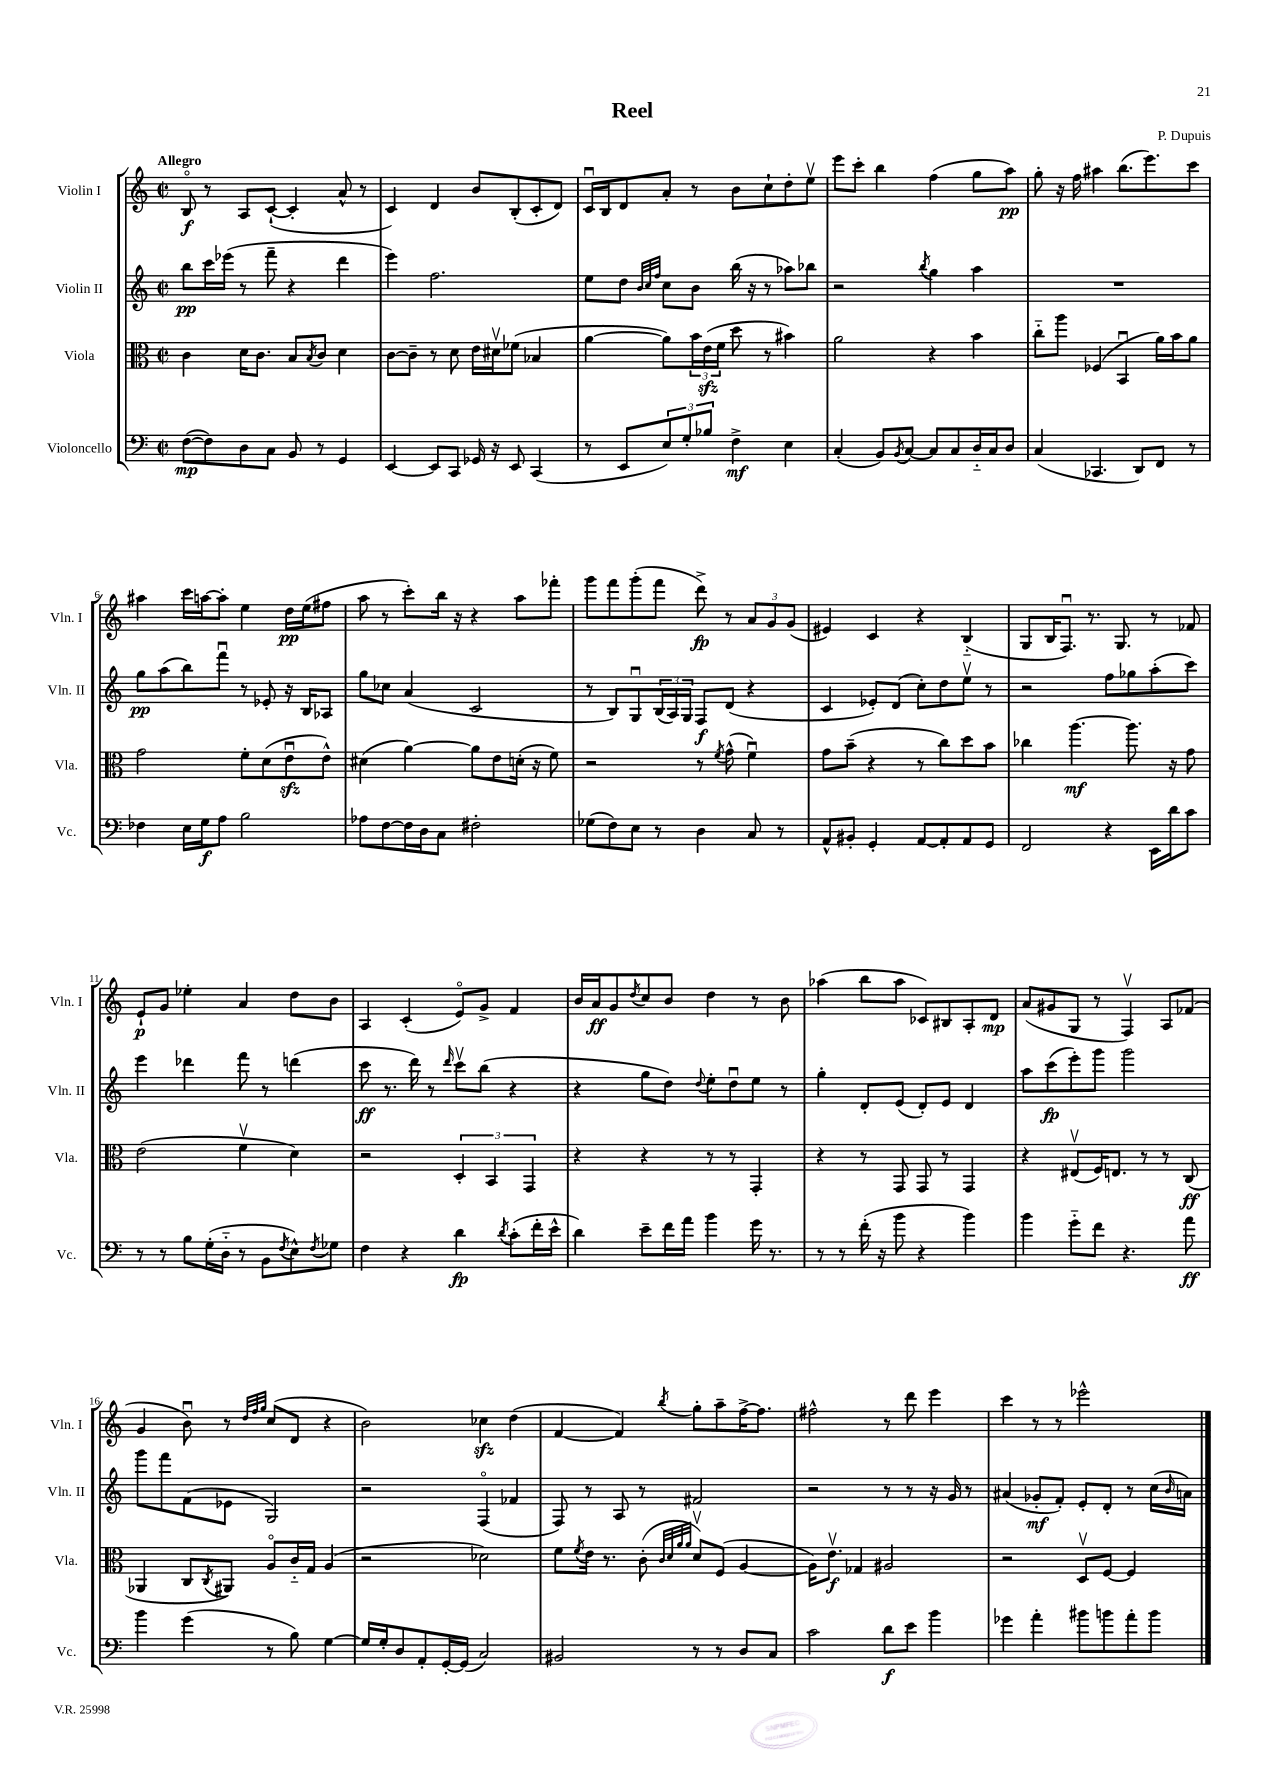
\header { title = "Reel" composer = "P. Dupuis" }
<<
\new StaffGroup <<
\new Staff = "s0" \with { instrumentName = "Violin I" shortInstrumentName = "Vln. I" } {
    \clef treble \key c \major \defaultTimeSignature \time 2/2 \tempo "Allegro"
    b8\flageolet\f r8 a8 c'8~-!( c'4-. a'8-^ r8 |
    c'4) d'4 b'8 b8-.( c'8-. d'8) |
    c'16\downbow b16 d'8 a'8-. r8 b'8 c''8-! d''8-. e''8\upbow |
    e'''8 c'''8-. b''4 f''4( g''8 a''8\pp) |
    g''8-. r16 f''16 ais''4 b''8.( e'''8.) c'''8 |
    ais''4 c'''16 a''16~ a''8-. e''4 d''16\pp e''16( fis''8 |
    a''8 r8 c'''8-.) b''16 r16 r4 a''8 fes'''8-. |
    g'''8 f'''8 g'''8-.( f'''8 d'''8->\fp) r8 \tuplet 3/2 { a'8 g'8 g'8( } |
    eis'4) c'4 r4 b4-_( |
    g8 b16 f8.\downbow) r8. g8. r8 fes'8 |
    e'8-!\p g'8 ees''4-. a'4 d''8 b'8 |
    a4 c'4-.( e'8\flageolet) g'8-> f'4 |
    b'16 a'16\ff g'8 \acciaccatura { d''8 } c''8 b'8 d''4 r8 b'8 |
    aes''4( b''8 aes''8 ces'8) bis8 a8-. d'8\mp |
    a'8( gis'8 g8 r8 f4\upbow) a8 fes'8( |
    g'4 b'8\downbow) r8 \grace { d''32 f''32 g''32 } c''8( d'8 r4 |
    b'2) ces''4\sfz d''4( |
    f'4~ f'4) \acciaccatura { b''8 } g''8-. a''8-- f''16~-> f''8. |
    fis''2-^ r8 d'''8 e'''4 |
    c'''4 r8 r8 ees'''2-^ \bar "|." |
}
\new Staff = "s1" \with { instrumentName = "Violin II" shortInstrumentName = "Vln. II" } {
    \clef treble \key c \major \defaultTimeSignature \time 2/2
    b''8\pp c'''16 ees'''16( r8 f'''8-- r4 d'''4 |
    e'''4) f''2. |
    e''8 d''8 \grace { b'32 c''32 f''32 } c''8 b'8 b''16( r16 r8 aes''8) bes''8 |
    r2 \acciaccatura { b''8 } g''4 a''4 |
    R1 |
    g''8\pp a''8( b''8) f'''8\downbow r8 ees'8-. r16 b16 aes8 |
    g''8 ces''8 a'4( c'2 |
    r8 b8) g8\downbow \tuplet 3/2 { b16( a16) g16 } f8\f d'8( r4 |
    c'4 ees'8-.) d'8( c''8-.) d''8 e''8\upbow r8 |
    r2 f''8 ges''8 a''8-.( c'''8) |
    e'''4 des'''4 f'''8 r8 d'''4( |
    c'''8\ff r8. d'''16) r8 \grace { d'''16 } c'''8\upbow b''8( r4 |
    r4 g''8 d''8) \appoggiatura { d''8 } e''8-. d''8\downbow e''8 r8 |
    g''4-. d'8-. e'8( d'8-.) e'8 d'4 |
    a''8 c'''8\fp( e'''8-.) g'''8 g'''2 |
    g'''8 f'''8 f'8( ees'8 g2) |
    r2 f4\flageolet( fes'4 |
    f8) r8 a8 r8 fis'2 |
    r2 r8 r8 r16 g'16 r8 |
    ais'4( ges'8-.\mf f'8-.) e'8-. d'8-. r8 c''16( \grace { b'16 } a'16) \bar "|." |
}
\new Staff = "s2" \with { instrumentName = "Viola" shortInstrumentName = "Vla." } {
    \clef alto \key c \major \defaultTimeSignature \time 2/2
    c'4 d'16 c'8. b8 \acciaccatura { b8 } c'8 d'4 |
    c'8~ c'8-- r8 d'8 e'16 dis'16\upbow fes'8( bes4 |
    a'4~ a'8) \tuplet 3/2 { b'16 e'16\sfz( f'16 } d''8 r8 bis'4) |
    a'2 r4 b'4 |
    c''8-_ a''8 fes4( b,4\downbow a'16) b'16 a'8 |
    g'2 f'8-. d'8( e'8\downbow\sfz e'8-^) |
    dis'4( a'4~) a'8 e'8 d'16-.( r16 f'8) |
    r2 r8 \acciaccatura { f'8 } g'8-^( f'4\downbow) |
    g'8 b'8--( r4 r8 c''8) d''8 b'8 |
    ces''4 a''4.~\mf a''8. r16 g'8 |
    e'2( f'4\upbow d'4) |
    r2 \tuplet 3/2 { d4-. b,4 g,4 } |
    r4 r4 r8 r8 g,4-. |
    r4 r8 g,8 g,8 r8 g,4 |
    r4 eis8\upbow( f16) e8. r8 r8 c8\ff( |
    aes,4 c8 \acciaccatura { c8 } ais,8) a8\flageolet c'16-_ g16 a4( |
    r2 des'2) |
    f'8 \acciaccatura { f'8 } e'16 r8. c'8-.( \grace { c'32 d'32 a'32 a'32 } d'8\upbow) f8( a4~ |
    a16) e'8.\upbow\f ges4 ais2 |
    r2 d8\upbow f8~ f4 \bar "|." |
}
\new Staff = "s3" \with { instrumentName = "Violoncello" shortInstrumentName = "Vc." } {
    \clef bass \key c \major \defaultTimeSignature \time 2/2
    f8~\mp( f8) d8 c8 b,8 r8 g,4 |
    e,4~ e,8 c,8 ges,16 r16 e,8 c,4( |
    r8 e,8 \tuplet 3/2 { e8) g8-. bes8 } f4->\mf e4 |
    c4-.( b,8) \acciaccatura { b,8 } c8~ c8 c8 d16-_ c16 d8 |
    c4( ces,4. d,8) f,8 r8 |
    fes4 e16 g16\f a8 b2 |
    aes8 f8~ f16 d16 c8 fis2-. |
    ges8( f8) e8 r8 d4 c8 r8 |
    a,8-^ bis,8-. g,4-. a,8~ a,8-. a,8 g,8 |
    f,2 r4 e,16 d'16 c'8 |
    r8 r8 b8 g16-.( d16-_ r8 b,8 \acciaccatura { f8 } e8-^) \acciaccatura { f8 } ges8 |
    f4 r4 d'4\fp \acciaccatura { d'8 } c'8-.( f'16-. e'16-^ |
    d'4) e'8-- f'16 a'16 b'4 g'16 r8. |
    r8 r8 f'16-.( r16 b'8 r4 b'4) |
    b'4 g'8-_ f'8 r4. a'8\ff |
    b'4 g'4( r8 b8) g4~ |
    g16 g16-. d8 a,8-. g,16~-. g,16( c2) |
    bis,2 r8 r8 d8 c8 |
    c'2 d'8\f e'8 b'4 |
    ges'4 a'4-. bis'8 b'8 a'8-. b'8 \bar "|." |
}
>>
>>
